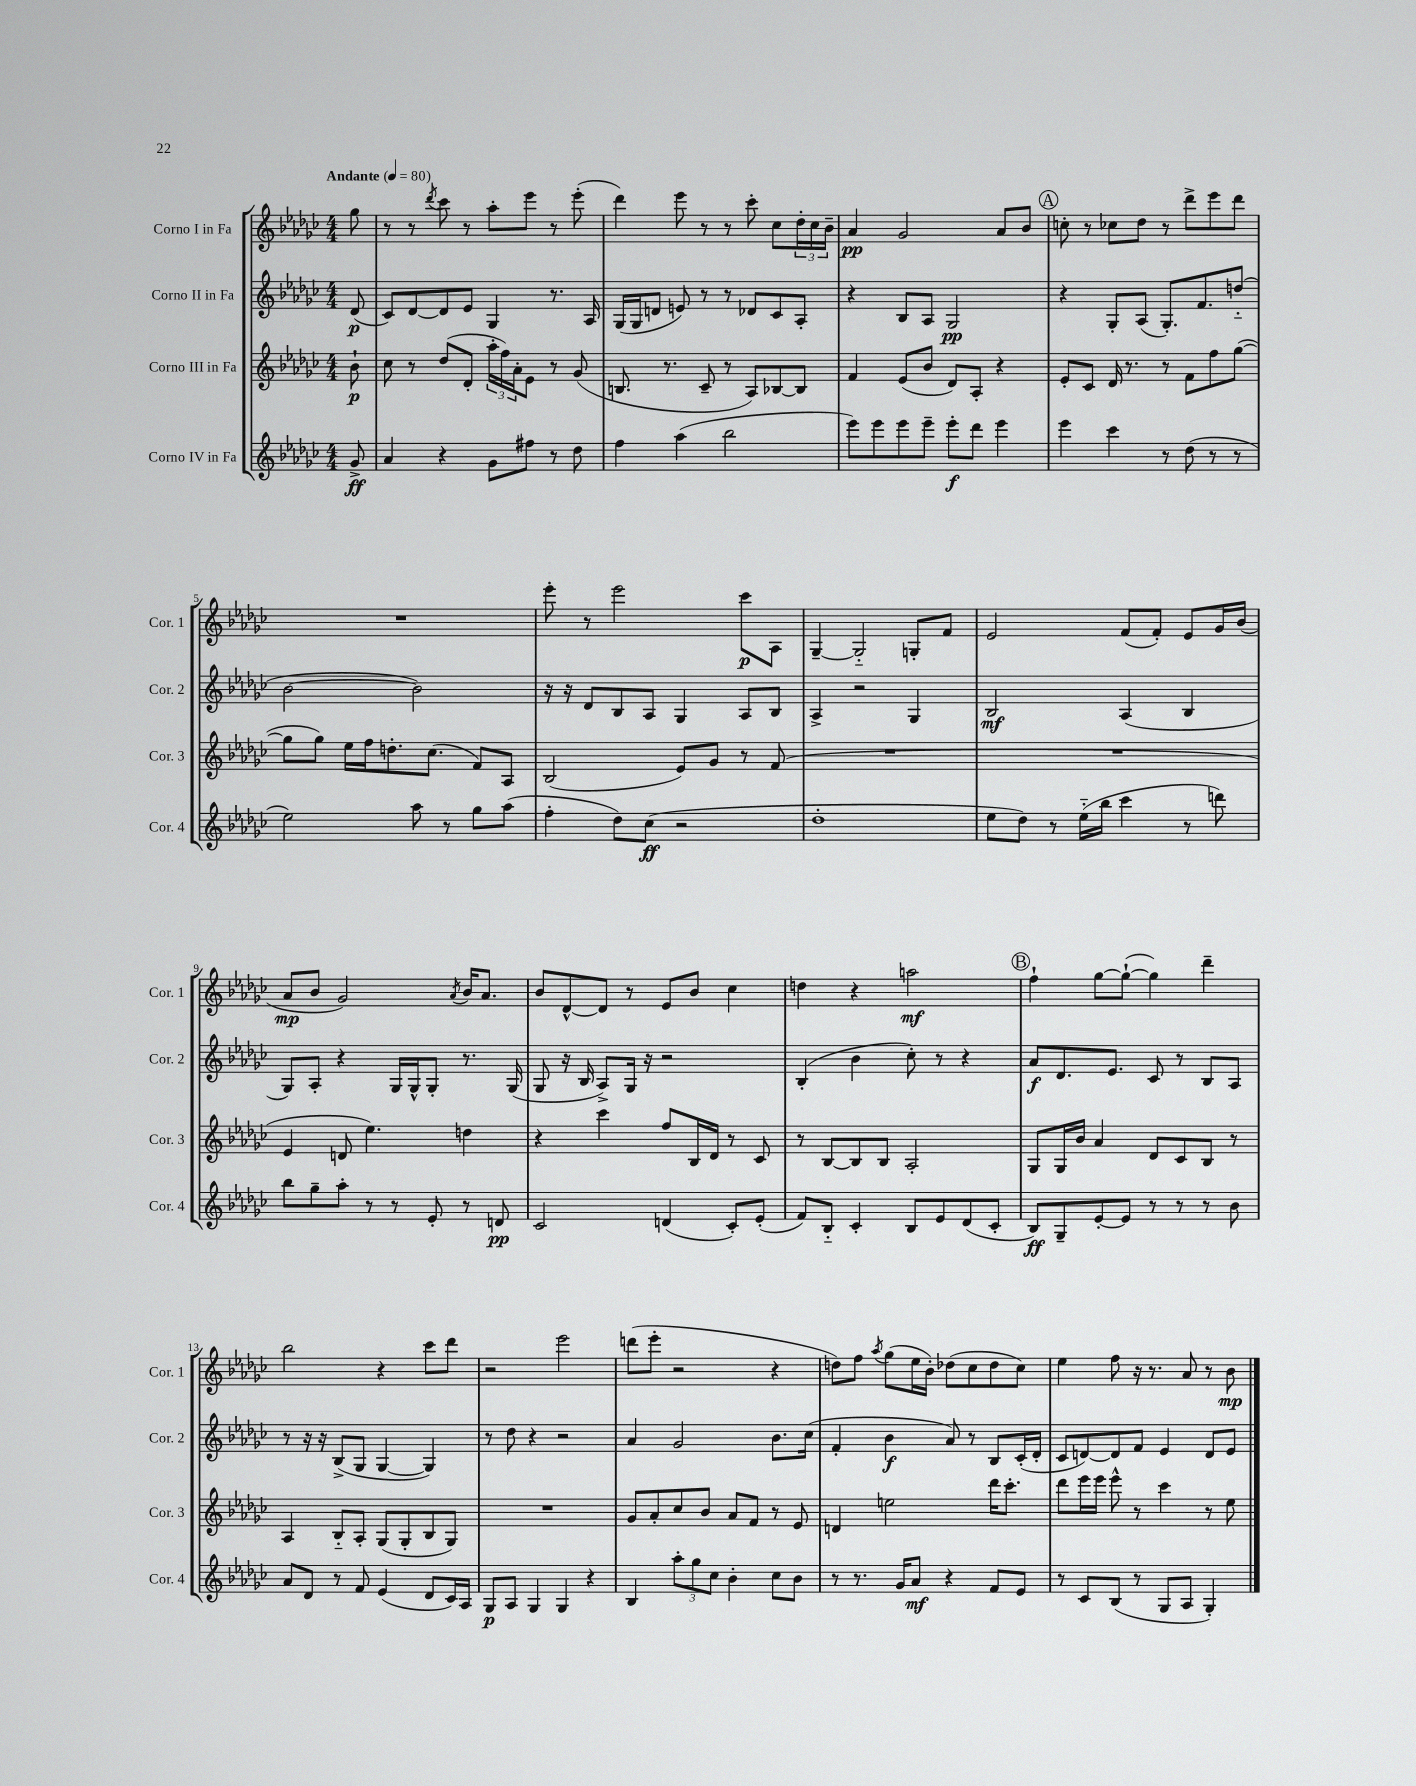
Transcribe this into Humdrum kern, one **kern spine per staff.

**kern	**kern	**kern	**kern
*staff4	*staff3	*staff2	*staff1
*clefG2	*clefG2	*clefG2	*clefG2
*k[b-e-a-d-g-c-]	*k[b-e-a-d-g-c-]	*k[b-e-a-d-g-c-]	*k[b-e-a-d-g-c-]
*M4/4	*M4/4	*M4/4	*M4/4
*MM80	*MM80	*MM80	*MM80
8g-^/	8b-`\	(8d-/	8gg-\
=	=	=	=
4a-/	8cc-\	8c-/L)	8r
.	8r	[8d-/	8r
.	.	.	8qddd-/
4r	(8dd-/L	8d-/]	8ccc-\
.	8d-'/J	8e-/J	8r
8g-\L	24aa-'\LL	4G-/	8aa-'\L
.	24ff\)	.	.
.	24a-'\J	.	.
8ff#\J	8e-\J	.	8eee-\J
8r	8r	8.r	8r
8dd-\	(8g-/	.	(8eee-'\
.	.	16A-/	.
=	=	=	=
4ff\	8.B/	(16G-/LL	4ddd-\)
.	.	16G-/J	.
.	.	8d/J	.
.	8.r	.	.
(4aa-\	.	8e/)	8eee-\
.	8c-~/	8r	8r
2bb-\	8r	8r	8r
.	8A-/L)	8d-/L	8ccc-'\
.	[8B-/	8c-/	8cc-\L
.	8B-/]J	8A-'/J	24dd-'\L
.	.	.	24cc-\
.	.	.	24b-~\JJ
=	=	=	=
8eee-\L)	4f/	4r	4a-/
8eee-\	.	.	.
8eee-\	(8e-/L	8B-/L	2g-/
8eee-~\J	8b-/J	8A-/J	.
8eee-'\L	8d-/L)	2G-/	.
8ddd-\J	8A-'/J	.	.
4eee-\	4r	.	8a-/L
.	.	.	8b-/J
=	=	=	=
4eee-\	8e-'/L	4r	8cc'\
.	8c-/J	.	8r
4ccc-\	16d-/	8G-'/L	8cc-\L
.	8.r	.	.
.	.	(8A-/J	8dd-\J
8r	8r	8.G-'/L)	8r
(8dd-\	8f\L	.	8ddd-^\L
.	.	8.f/	.
8r	8ff\	.	8eee-\
8r	([8gg-\J	(8dd'~/J	8ddd-\J
=	=	=	=
2ee-\)	8gg-\]L	[2b-\	1r
.	8gg-\J)	.	.
.	16ee-\LL	.	.
.	16ff\J	.	.
.	8.dd'\	.	.
8aa-\	.	2b-\])	.
.	(8.cc-\J	.	.
8r	.	.	.
8gg-\L	8f/L)	.	.
(8aa-\J	8A-/J	.	.
=	=	=	=
4ff'\	(2B-/	16r	8eee-'\
.	.	16r	.
.	.	8d-/L	8r
8dd-\L)	.	8B-/	2eee-\
(8cc-\J	.	8A-/J	.
2r	8e-/L)	4G-/	.
.	8g-/J	.	.
.	8r	8A-/L	8ccc-\L
.	(8f/	8B-/J	8A-\J
=	=	=	=
1dd-'	1r	4A-^/	[4G-~/
.	.	2r	2G-'~/]
.	.	4G-/	8G'/L
.	.	.	8f/J
=	=	=	=
8ee-\L	1r	2B-/	2e-/
8dd-\J)	.	.	.
8r	.	.	.
(16ee-'~\LL	.	.	.
16bb-\JJ	.	.	.
4ccc-\	.	(4A-/	(8f/L
.	.	.	8f'/J)
8r	.	4B-/	8e-/L
8ddd\)	.	.	16g-/L
.	.	.	(16b-/JJ
=	=	=	=
8bb-\L	4e-/	8G-/L)	8a-/L
8gg-~\	.	8A-'/J	8b-/J
8aa-'\J	8d/	4r	2g-/)
8r	4.ee-\)	.	.
8r	.	16G-/LL	.
.	.	16G-^^/J	.
8e-'/	.	8G-'/J	.
.	.	.	8qa-/
8r	4dd\	8.r	16b-/LK
.	.	.	8.a-/J
8d/	.	.	.
.	.	(16G-/	.
=	=	=	=
2c-/	4r	8G-/	8b-/L
.	.	16r	[8d-^^/
.	.	16B-/	.
.	4ccc-\	8A-^/L)	8d-/]J
.	.	16G-/Jk	8r
.	.	16r	.
(4d/	8ff/L	2r	8e-/L
.	16B-/L	.	8b-/J
.	16d-/JJ	.	.
8c-'/L)	8r	.	4cc-\
(8e-'/J	8c-/	.	.
=	=	=	=
8f/L)	8r	(4B-'/	4dd\
8B-'~/J	[8B-/L	.	.
4c-'/	8B-/]	4b-\	4r
.	8B-/J	.	.
8B-/L	2A-'/	8cc-'\)	2aa\
8e-/	.	8r	.
(8d-/	.	4r	.
8c-'/J	.	.	.
=	=	=	=
8B-/L)	8G-/L	8a-/L	4ff`\
8G-~/	16G-/L	8.d-/	.
.	16b-/JJ	.	.
[8e-'/	4a-/	.	[8gg-\L
.	.	8.e-/J	.
8e-/]J	.	.	(8gg-`\_J
8r	8d-/L	8c-/	4gg-\])
8r	8c-/	8r	.
8r	8B-/J	8B-/L	4ddd-~\
8b-\	8r	8A-/J	.
=	=	=	=
8a-/L	4A-/	8r	2bb-\
8d-/J	.	16r	.
.	.	16r	.
8r	8B-'~/L	(8B-^/L	.
8f/	8A-'/J	8G-/J	.
(4e-/	(8G-/L	[4G-/	4r
.	8G-'/	.	.
8d-/L	8B-/	4G-/])	8ccc-\L
16c-/L)	8G-/J)	.	8ddd-\J
16A-/JJ	.	.	.
=	=	=	=
8G-/L	1r	8r	2r
8A-/J	.	8dd-\	.
4G-/	.	4r	.
4G-/	.	2r	2eee-\
4r	.	.	.
=	=	=	=
4B-/	8g-/L	4a-/	(8ddd\L
.	8a-'/	.	8eee-'\J
12aa-'\L	8cc-/	2g-/	2r
12gg-\	.	.	.
.	8b-/J	.	.
12cc-\J	.	.	.
4b-'\	8a-/L	.	.
.	8f/J	.	.
8cc-\L	8r	8.b-\L	4r
8b-\J	8e-/	.	.
.	.	(16cc-\Jk	.
=	=	=	=
8r	4d/	4f'/	8dd\L)
8.r	.	.	8ff\J
.	.	.	8qaa-/
.	2ee\	4b-\	(8gg-\L
16g-/LK	.	.	.
8a-/J	.	.	16ee-\L
.	.	.	16b-'\JJ)
4r	.	8a-/)	(8dd-\L
.	.	8r	8cc-\
8f/L	16ddd-\LK	8B-/L	8dd-\
.	8.ccc-'\J	.	.
8e-/J	.	(16c-'/L	8cc-\J)
.	.	16d-'/JJ	.
=	=	=	=
8r	8ddd-\L	8c-/L	4ee-\
8c-/L	16eee-\L	[8d/)	.
.	16eee-\JJ	.	.
(8B-/J	8eee-^^\	8d/]	8ff\
8r	8r	8f/J	16r
.	.	.	8.r
8G-/L	4ccc-\	4e-/	.
8A-/J	.	.	8a-/
4G-'/)	8r	8d/L	8r
.	8ee-\	8e-/J	8b-\
==	==	==	==
*-	*-	*-	*-
